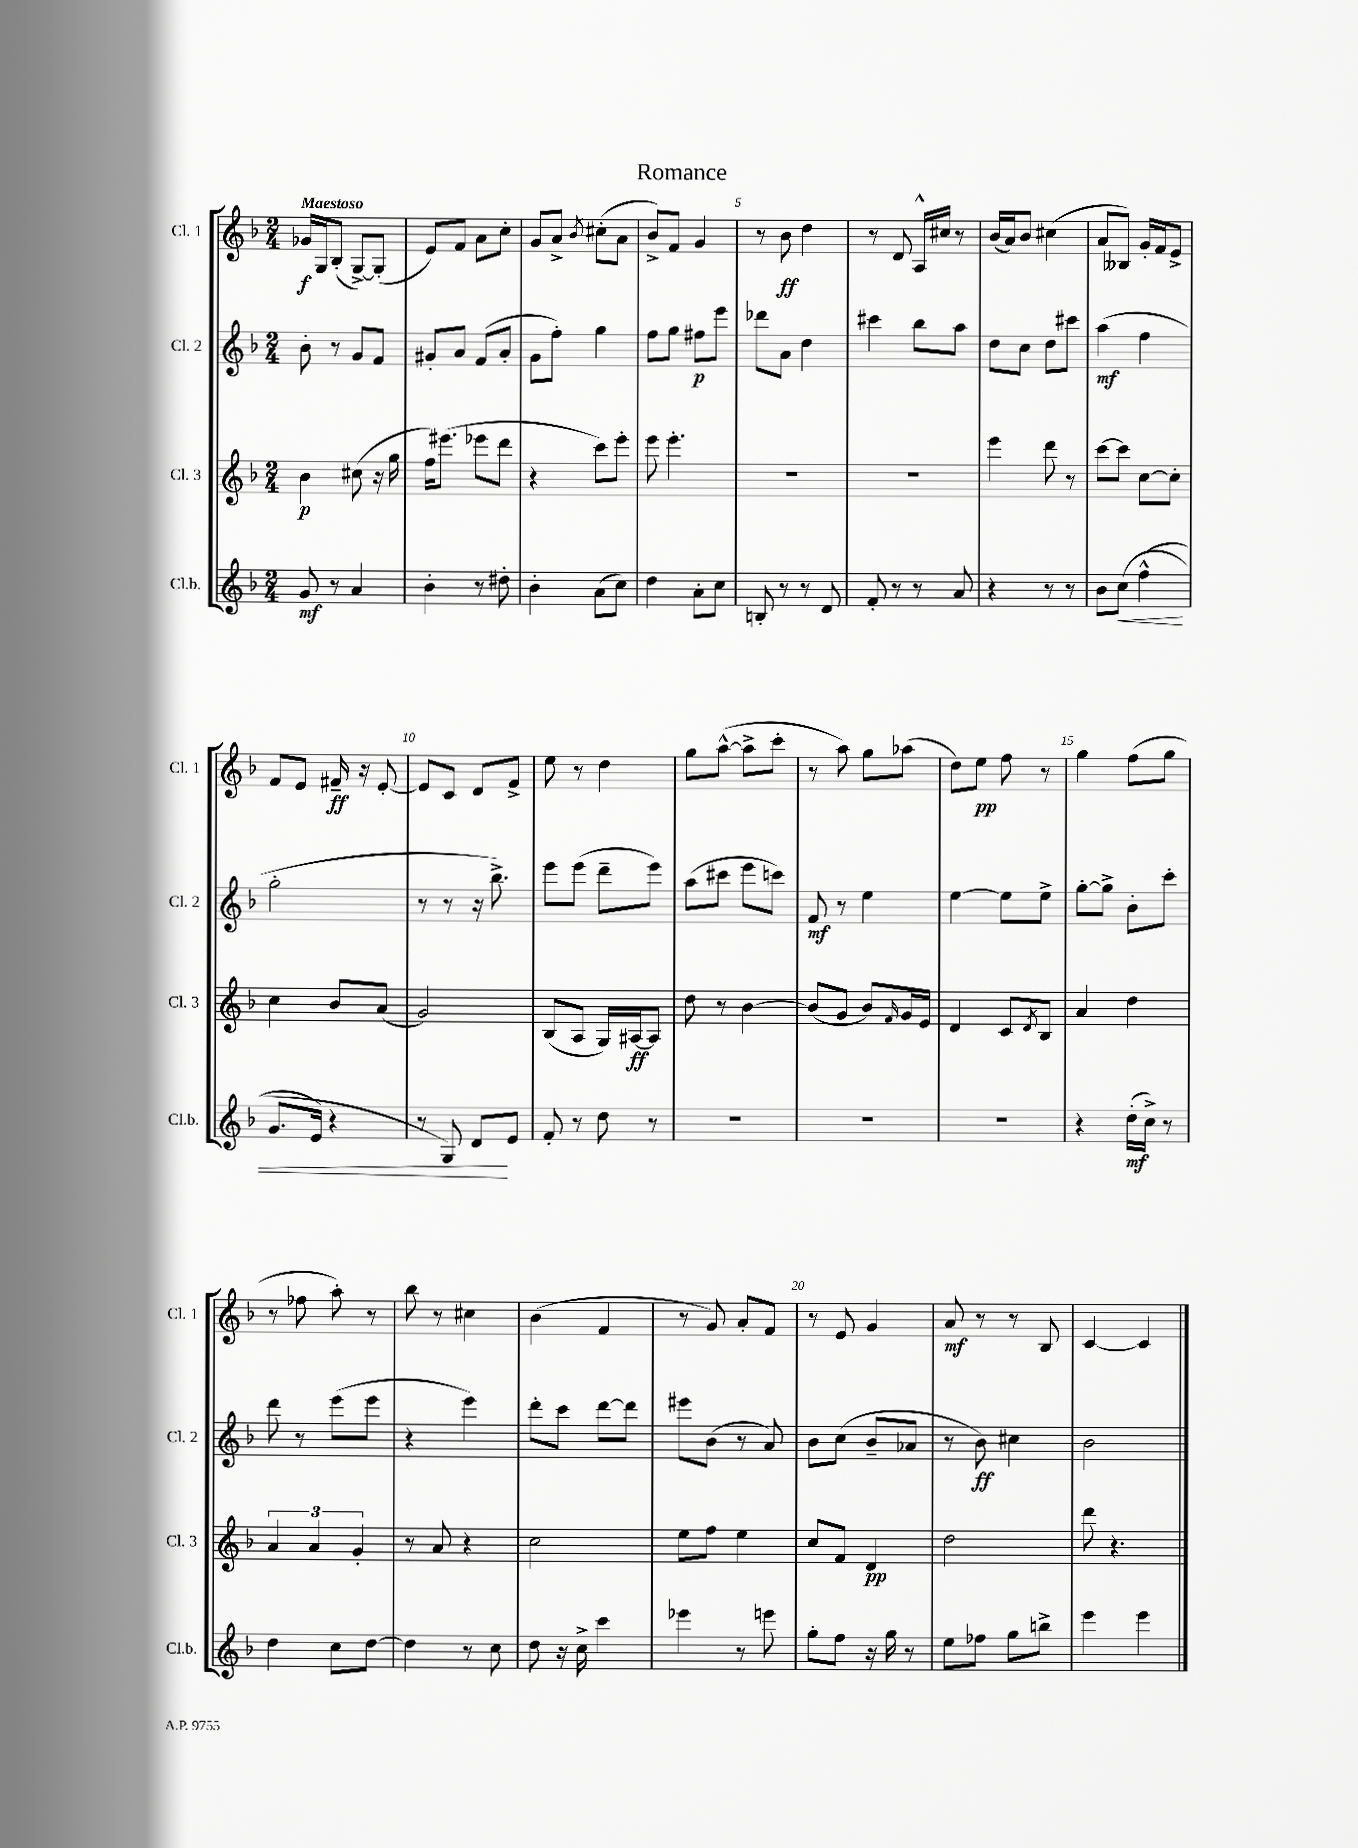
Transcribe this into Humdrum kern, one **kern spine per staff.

**kern	**kern	**kern	**kern
*staff4	*staff3	*staff2	*staff1
*clefG2	*clefG2	*clefG2	*clefG2
*k[b-]	*k[b-]	*k[b-]	*k[b-]
*M2/4	*M2/4	*M2/4	*M2/4
8g	4b-	8b-'	16g-
.	.	.	16G
8r	.	8r	(8B-'
4a	(8cc#	8g	[8G^)
.	16r	8f	(8G']
.	16gg	.	.
=	=	=	=
4b-'	16ff)	8g#'	8e)
.	(8.eee#	.	.
.	.	8a	8f
8r	8eee-	(8f	8a
8dd#'	8ddd	8a'	8cc'
=	=	=	=
4b-'	4r	8g	8g
.	.	8ff')	8a^
.	.	.	8qb-
(8a	8ccc)	4gg	(8cc#'
8cc)	8eee'	.	8a
=	=	=	=
4dd	8eee	8ff	8b-^)
.	4.eee'	8gg	8f
8a'	.	8ff#	4g
8cc	.	8eee	.
=	=	=	=
8B'	2r	8ddd-	8r
8r	.	8a	8b-
8r	.	4dd	4dd
8d	.	.	.
=	=	=	=
8f'	2r	4ccc#	8r
8r	.	.	8d
8r	.	8bb-	16A^^
.	.	.	16cc#
8a	.	8aa	8r
=	=	=	=
4r	4eee	8dd	(16b-
.	.	.	16a)
.	.	8cc	8b-
8r	8ddd	8dd	(4cc#
8r	8r	8ccc#	.
=	=	=	=
8b-	[8ccc	(4aa	8a
&(8cc	8ccc]	.	8B--)
(4ff^^	[8cc	4ff	16g'
.	.	.	16f
.	8cc']	.	8e^
=	=	=	=
8.g	4cc	2gg'	8f
.	.	.	8e
16e)	.	.	.
4r	8b-	.	16f#~
.	.	.	16r
.	(8a	.	[8e'
=	=	=	=
8r	2g)	8r	8e]
8G&)	.	8r	8c
8d	.	16r	8d
.	.	8.bb-^)	.
8e	.	.	8f^
=	=	=	=
8f'	(8B-	8eee	8ee
8r	8A	(8eee	8r
8dd	16G)	8ddd~	4dd
.	[16A#	.	.
8r	8A#]	8eee)	.
=	=	=	=
2r	8dd	(8aa	8gg
.	8r	8ccc#	([8aa^^
.	[4b-	8eee	8aa^]
.	.	8ccc)	8ccc'
=	=	=	=
2r	(8b-]	8f	8r
.	8g	8r	8aa)
.	8b-)	4ee	8gg
.	16qqf	.	.
.	16g	.	(8aa-
.	16e	.	.
=	=	=	=
2r	4d	[4ee	8dd)
.	.	.	8ee
.	8c	8ee]	8ff
.	8qd	.	.
.	8B-	8ee^	8r
=	=	=	=
4r	4a	[8gg'	4gg
.	.	8gg^]	.
(16dd'	4dd	8b-'	(8ff
16cc^)	.	.	.
8r	.	8ccc'	8gg
=	=	=	=
4dd	6a	8ddd	8r
.	.	8r	8ff-
.	6a	.	.
8cc	.	(8eee	8aa')
.	6g'	.	.
[8dd	.	8eee	8r
=	=	=	=
4dd]	8r	4r	8bb-
.	8a	.	8r
8r	4r	4eee)	4cc#
8cc	.	.	.
=	=	=	=
8dd	2cc	8ddd'	(4b-
16r	.	8ccc	.
16cc^	.	.	.
4ccc	.	[8ddd	4f
.	.	8ddd]	.
=	=	=	=
4eee-	8ee	8eee#	8r
.	8ff	(8b-	8g)
8r	4ee	8r	8a'
8eee	.	8a)	8f
=	=	=	=
8gg'	8cc	8b-	8r
8ff	8f	(8cc	8e
16r	4d	8b-~	4g
16gg	.	.	.
8r	.	8a-	.
=	=	=	=
8ee	2dd	8r	8a
8ff-	.	8b-)	8r
8gg	.	4cc#	8r
8bb^	.	.	8B-
=	=	=	=
4eee	8ddd	2b-	[4c
.	4.r	.	.
4eee	.	.	4c]
==	==	==	==
*-	*-	*-	*-
